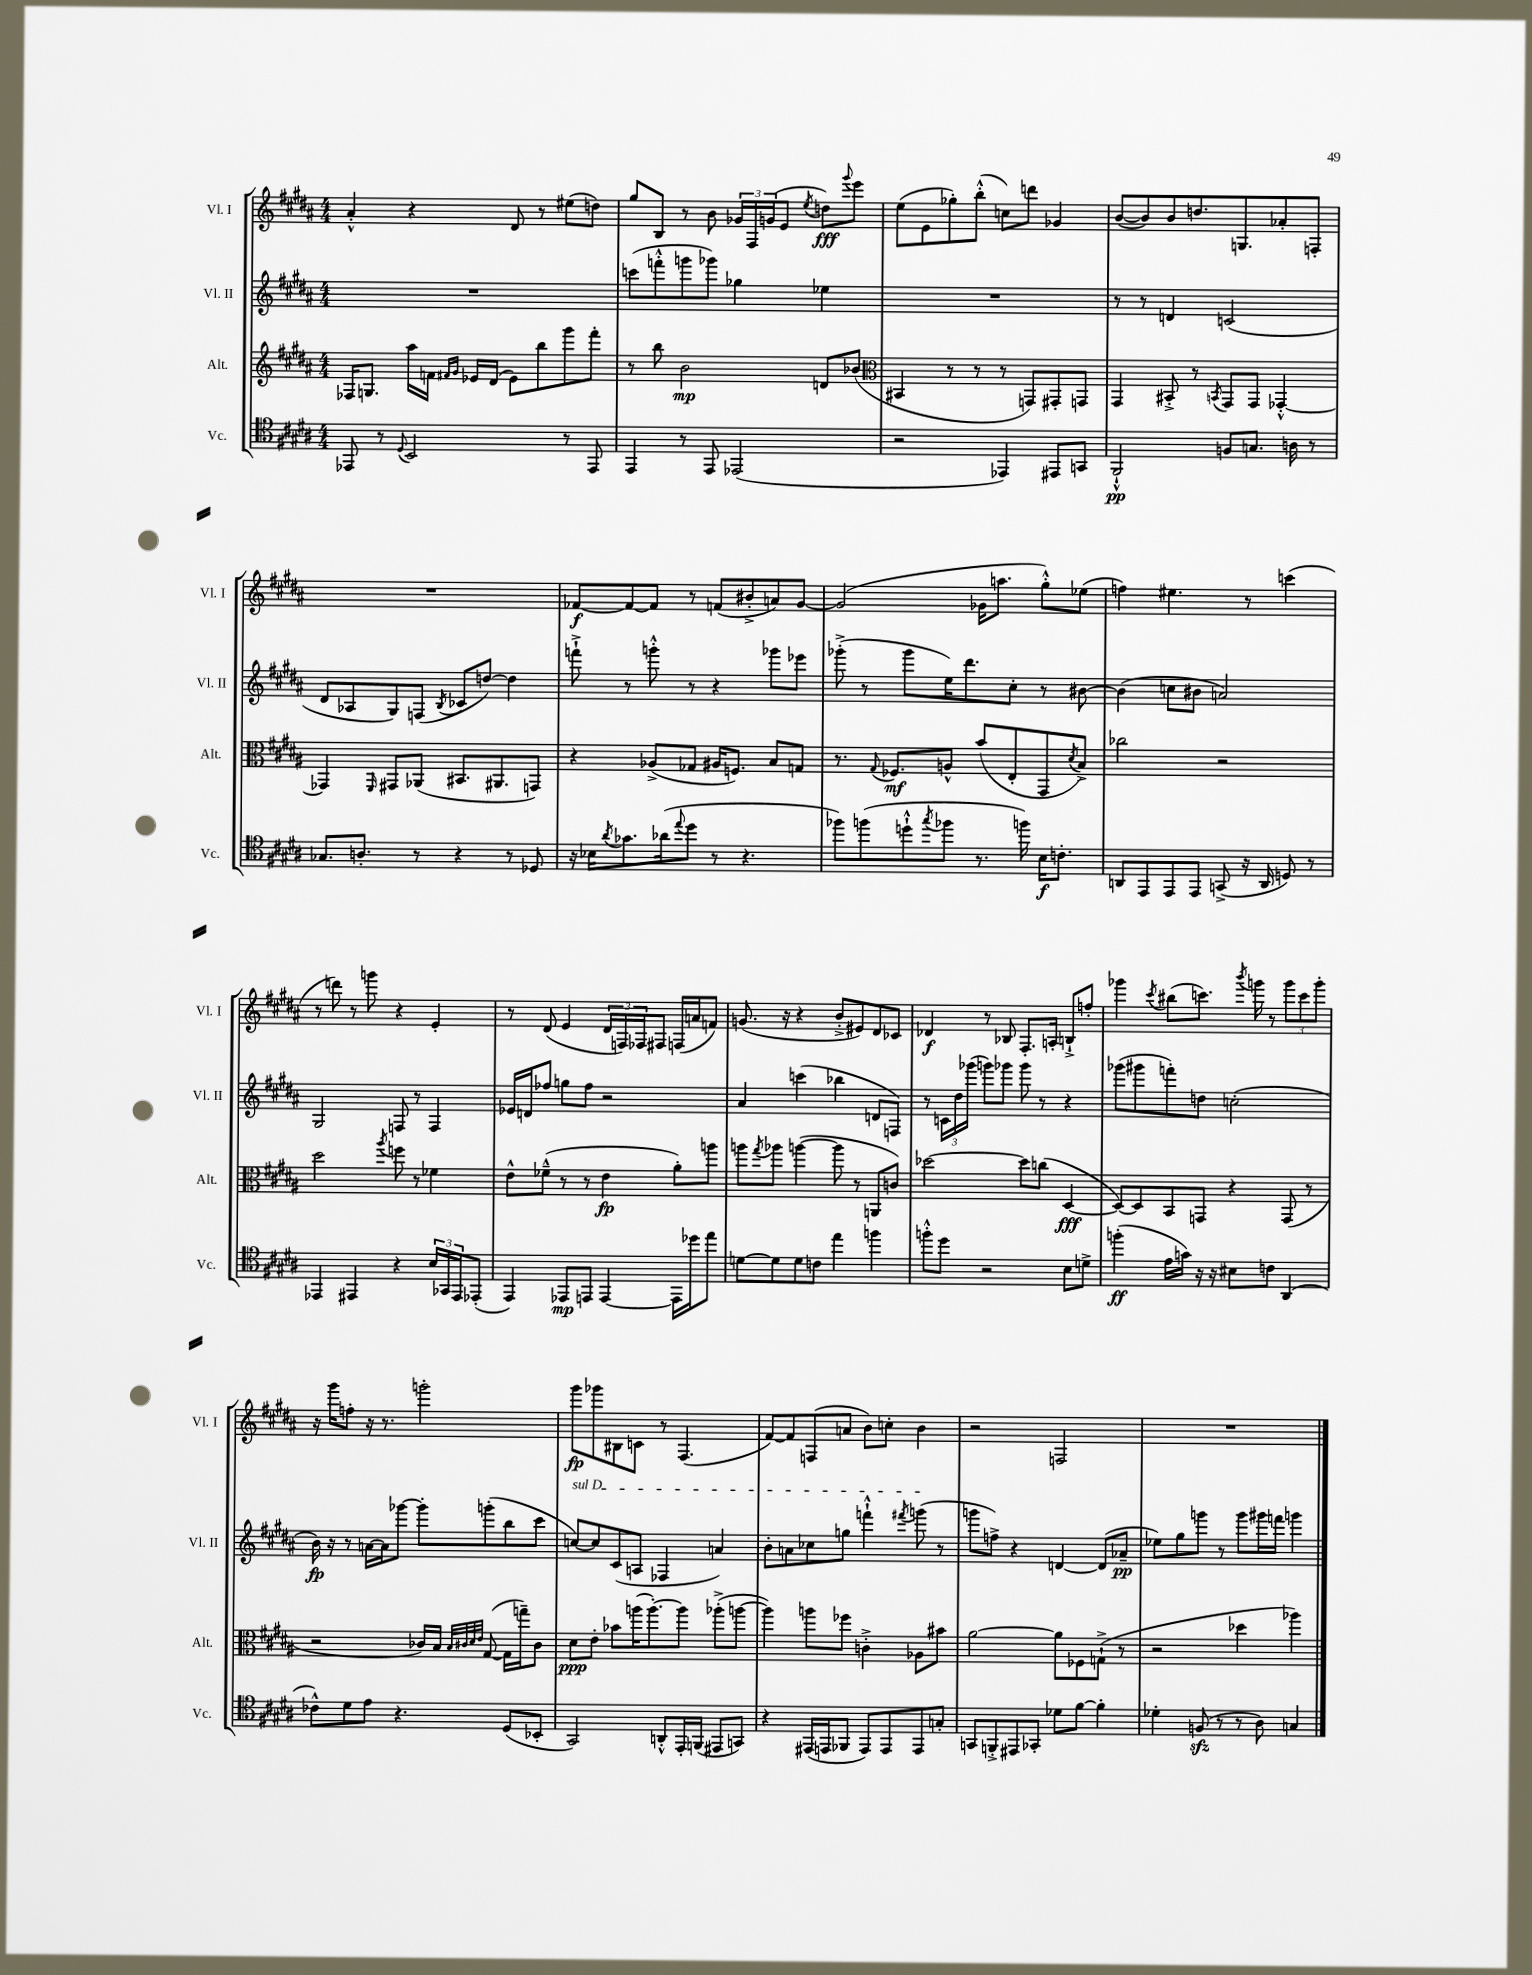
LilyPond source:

<<
\new StaffGroup <<
\new Staff = "s0" \with { instrumentName = "Vl. I" shortInstrumentName = "Vl. I" } {
    \clef treble \key b \major \numericTimeSignature \time 4/4
    ais'4-.-^ r4 dis'8 r8 eis''8( d''8) |
    gis''8 b8 r8 b'8 \tuplet 3/2 { ges'16 fis16 g'16( } e'8 \acciaccatura { e''8 } d''8\fff) \appoggiatura { gis'''8 } e'''8 |
    e''8( e'8 ges''8-.) b''8-.-^( c''8) d'''8 ges'4 |
    b'8~( b'8) b'8 d''8. g8. aes'8-. f8-. |
    R1 |
    fes'8~\f fes'8~ fes'8 r8 f'8( bis'8-.-> a'8) gis'8~ |
    gis'2( ges'16 a''8. gis''8-.-^) ees''8( |
    f''4) eis''4. r8 c'''4( |
    r8 d'''8) r8 g'''8 r4 e'4-. |
    r8 dis'8( e'4 \tuplet 3/2 { dis'16 f16) fes16 } fis8 f16( a'16 f'8) |
    g'8.( r16 r4 b'8-.-> eis'8) dis'8 ces'8 |
    des'4\f r8 bes8 fis8.-. a16-. b8-!-> f''8-. |
    ges'''4 \acciaccatura { cis'''8 } bis''8( c'''8.) \acciaccatura { b'''8 } g'''16 r8 \tuplet 3/2 { g'''8 c'''8 g'''8-. } |
    r16 gis'''16 f''8-. r16 r8. g'''2-. |
    gis'''8\fp ges'''8 bis8 c'8 r8 fis4.( |
    fis'8~) fis'8 f8( a'8 b'8) c''8-. b'4 |
    r2 f2 |
    R1 \bar "|." |
}
\new Staff = "s1" \with { instrumentName = "Vl. II" shortInstrumentName = "Vl. II" } {
    \clef treble \key b \major \numericTimeSignature \time 4/4
    R1 |
    c'''8( f'''8-.-^ g'''8 ges'''8) ges''4 ees''4 |
    R1 |
    r8 r8 d'4 c'2( |
    dis'8 aes8 gis8) f8( \acciaccatura { b8 } ces'8 d''8~) d''4 |
    f'''8-!-> r8 g'''8-.-^ r8 r4 ges'''8 ees'''8 |
    ges'''8-.->( r8 ges'''8 e''16) dis'''8. cis''8-. r8 bis'8~ |
    bis'4( c''8 bis'8 a'2) |
    gis2 f8 r8 f4 |
    ees'16 d'16 fes''8 g''8 fes''8 r2 |
    ais'4 c'''4( bes''4 d'8 f8) |
    r8 \tuplet 3/2 { c'16 dis''16 ges'''16( } g'''8) ges'''8 ges'''8 r8 r4 |
    ges'''8( gis'''8 f'''8-.) d''8 c''2-.( |
    b'16\fp) r16 r8 a'16~ a'16 ges'''8~ ges'''8-. g'''8-.( b''8 cis'''8 |
    \once \override TextSpanner.bound-details.left.text = \markup { \italic "sul D" } c''8~\startTextSpan) c''8 cis'8( a8 fes4 a'4) |
    b'8-. a'8 ces''8 g''8 f'''4-!-^ \acciaccatura { fis'''8 } g'''8\stopTextSpan( r8 |
    g'''8 f''8->) r4 d'4~ d'8( aes'8--\pp |
    ees''8) gis''8 g'''8 r8 g'''8 gis'''16 f'''16 g'''4 \bar "|." |
}
\new Staff = "s2" \with { instrumentName = "Alt." shortInstrumentName = "Alt." } {
    \clef treble \key b \major \numericTimeSignature \time 4/4
    fes16 g8. ais''16 f'16 \grace { fis'16 gis'16 } ees'16 dis'16( ees'8) b''8 gis'''8 fis'''8-. |
    r8 b''8 b'2\mp d'8 bes'8( |
    \clef alto bis,4 r8 r8 r8 g,8) gis,8-. g,8 |
    gis,4 bis,8-.-> r8 \acciaccatura { b,8 } gis,8 gis,8 ges,4~-.-^ |
    ges,4 \grace { fis,16 } gis,8 aes,8( bis,8. ais,8. g,8) |
    r4 aes8->( ges8 ais16 f8.) b8 g8 |
    r8. \appoggiatura { gis8 } fes8.\mf a8-^ b'8( e8-. gis,8 \acciaccatura { dis'8 } b8->) |
    ces''2 r2 |
    dis''2 \acciaccatura { ais''8 } f''8 r8 fes'4 |
    e'8-^ fes'8---^( r8 r8 e'4\fp ais'8-.) a''8 |
    a''8 \acciaccatura { gis''8 } aes''8 a''4~( a''8 r8 a,8 c'8) |
    des''2~ des''8 c''8( dis4~\fff |
    dis8~) dis8 b,8 g,8 r4 g,8( r8 |
    r2 ces'16) b16 \grace { b32 cis'32 dis'32 e'32 } gis8~( gis16 g''16--) cis'8 |
    dis'8\ppp e'8-. bes'8 a''16( a''8.~-.) a''8 aes''8-.->( a''8~ |
    a''4) a''8 fes''8 c'4-.-> aes8 bis'8 |
    ais'2~ ais'8 fes8 g8-!->( r8 |
    r2 des''4 aes''4) \bar "|." |
}
\new Staff = "s3" \with { instrumentName = "Vc." shortInstrumentName = "Vc." } {
    \clef tenor \key b \major \numericTimeSignature \time 4/4
    ees,8 r8 \appoggiatura { dis8 } b,2 r8 ees,8 |
    e,4 r8 e,8 ees,2( |
    r2 ees,4) eis,8 g,8 |
    fis,2-!-^\pp f8 g8. a16 r8 |
    ges8. a8.-. r8 r4 r8 des8 |
    r16 bes16 \acciaccatura { ais'8 } ges'8. aes'16( \appoggiatura { e''8 } dis''8 r8 r4. |
    fes''8) f''8( d''8-!-^ \acciaccatura { gis''8 } fes''8 r8. f''16) b16\f c'8.-. |
    a,8 e,8 e,8 e,8 g,8->( r16 a,16 d8) r8 |
    ees,4 eis,4 r4 \tuplet 3/2 { b16 ges,16 eis,16 } ees,8-.( |
    e,4) ees,8\mp e,8 e,4~ e,16 des''16 e''8 |
    d'8~ d'8 d'8 c'8 e''4 f''4 |
    f''8-.-^ dis''8 r2 b8 d'8-> |
    f''4-.\ff( e'16 g'16) r16 r16 bis8 c'8 ais,4( |
    ces'8-^) dis'8 e'8 r4. dis8( bes,8-. |
    gis,2) a,8-.-^ e,16-. f,16( eis,8 g,8) |
    r4 eis,16( e,16 fes,8 e,8) e,8 e,8 g8-. |
    g,8 f,8-.-> eis,8 ges,8-. des'8 fis'8~ fis'4-. |
    des'4-. f8\sfz( r8 r8 ais8) g4 \bar "|." |
}
>>
>>
\layout { \context { \Score \remove "Bar_number_engraver" } }
